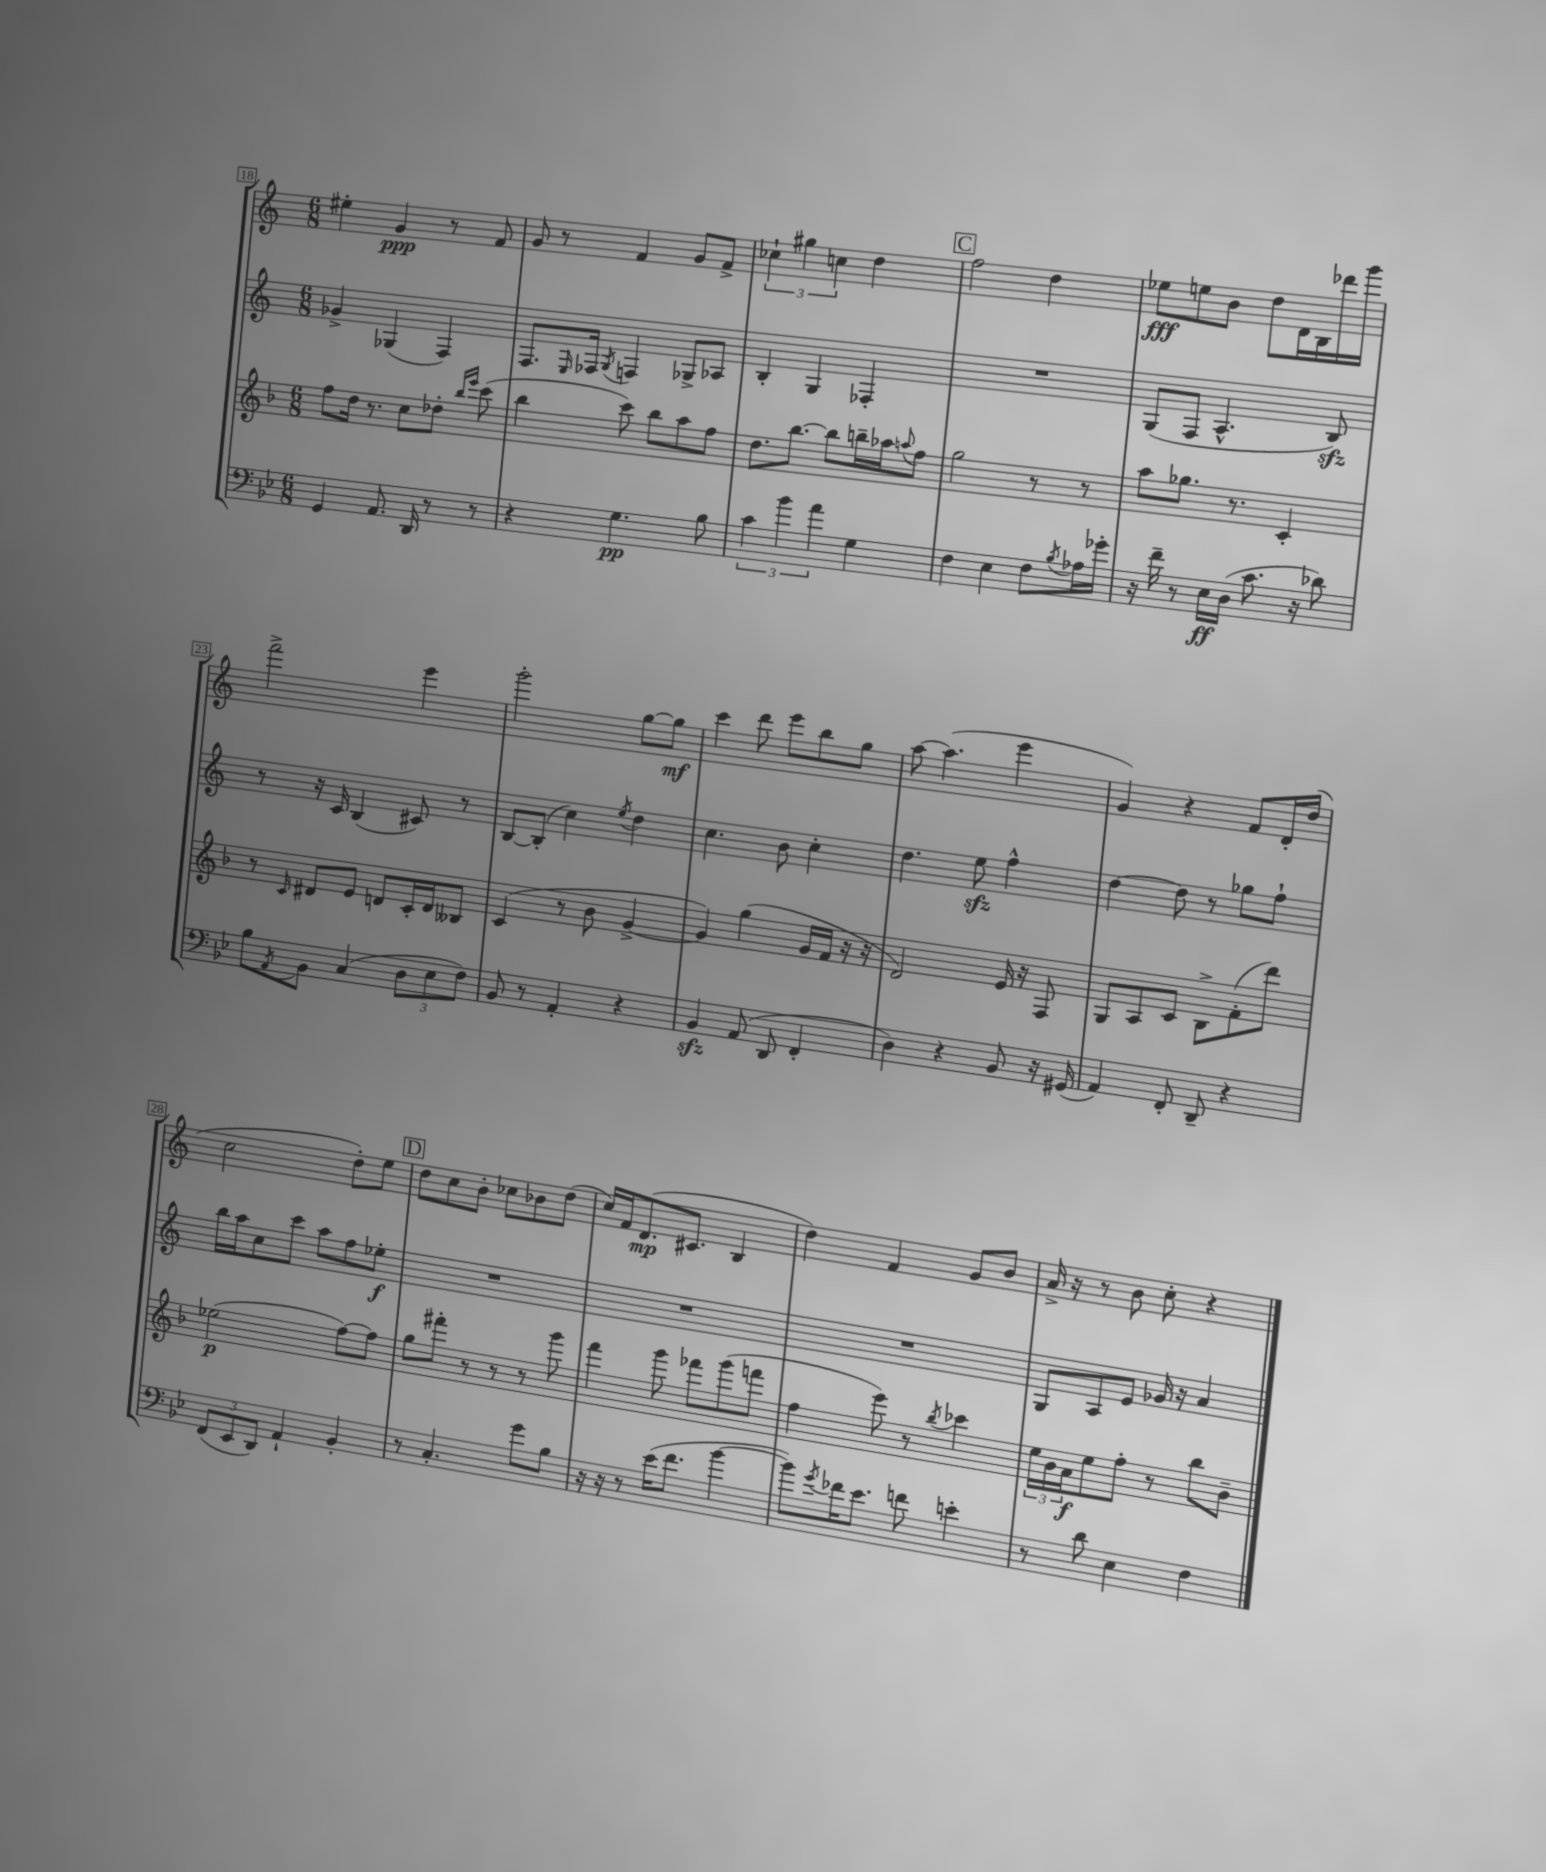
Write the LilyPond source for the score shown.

<<
\new StaffGroup <<
\new Staff = "s0" {
    \clef treble \key c \major \numericTimeSignature \time 6/8
    eis''4-. g'4\ppp r8 f'8 |
    g'8 r8 f'4 g'8 f'8-> |
    \tuplet 3/2 { ces''4-! gis''4 c''4 } d''4 |
    \mark \markup { \box "C" } f''2 d''4 |
    ees''8\fff e''8 b'8 d''8 d'16 b16 des'''16 g'''16 |
    f'''2-> e'''4 |
    g'''2-. g''8~ g''8\mf |
    c'''4 d'''8 e'''8 b''8 g''8 |
    a''8~ a''4.( e'''4 |
    g'4) r4 f'8 d'16-. d''16( |
    c''2 d''8-.) e''8 |
    \mark \markup { \box "D" } d''8 c''8 b'8-. ces''8 bes'8 d''8( |
    c''16) f'16 d'8.\mp( cis'8. b4 |
    d''4) f'4 g'8 b'8 |
    a'16-> r16 r8 b'8 c''8-. r4 \bar "|." |
}
\new Staff = "s1" {
    \clef treble \key c \major \numericTimeSignature \time 6/8
    ges'4-> ges4( f4) |
    f8. \grace { e16 } fes16 \acciaccatura { g8 } f4 ges8-> aes8 |
    b4-. g4 fes4-. |
    \mark \markup { \box "C" } R2. |
    g8( f8 a4.-^ b8\sfz) |
    r8 r16 c'16 b4( cis'8) r8 |
    b8~ b8-.( c''4) \acciaccatura { e''8 } d''4 |
    c''4. b'8 c''4-. |
    d''4. e''8\sfz f''4-^ |
    d''4~ d''8 r8 ges''8 f''8-! |
    b''16 a''16 c''8 c'''8 a''8 f''8 ees''8-.\f |
    \mark \markup { \box "D" } R2. |
    R2. |
    R2. |
    g8 a8 e'8 ges'16 r16 a'4 \bar "|." |
}
\new Staff = "s2" {
    \clef treble \key f \major \numericTimeSignature \time 6/8
    f''8 d''16 r8. c''8 des''8-. \grace { bes''16 e'''16 } c'''8( |
    bes''4 c'''8) bes''8 a''8 f''8 |
    d''8. bes''8.~ bes''8 b''16-- aes''16 \appoggiatura { a''8 } f''8 |
    \mark \markup { \box "C" } g''2 r8 r8 |
    a''8 ges''8. r8. c'4-. |
    r8 \grace { c'16 } dis'8 e'8 d'8 c'16-. d'16 beses8 |
    c'4( r8 bes'8 g'4~-> |
    g'4) g''4( g'16 f'16 r16 r16 |
    d'2) e'16 r16 f8 |
    g8 a8 c'8 bes8-> f'8-.( d'''8) |
    ees''2\p( f''8~) f''8 |
    \mark \markup { \box "D" } g''8 fis'''8-. r8 r8 r8 g'''8 |
    f'''4 g'''8 fes'''8 g'''8( f'''8 |
    f''4 e'''8) r8 \acciaccatura { bes''8 } ces'''4 |
    \tuplet 3/2 { e''16 bes'16 a'16\f } e''8 f''8-. r8 bes''8 bes'8-- \bar "|." |
}
\new Staff = "s3" {
    \clef bass \key bes \major \numericTimeSignature \time 6/8
    g,4 a,8. d,16 r8 r8 |
    r4 g4.\pp bes8 |
    \tuplet 3/2 { c'4 bes'4 a'4 } g4 |
    \mark \markup { \box "C" } f4 ees4 f8 \acciaccatura { bes8 } aes16 ges'16-. |
    r16 f'16-- r8 ees16\ff d16( c'8. r16 des'8) |
    bes8 \acciaccatura { a,8 } bes,8 c4( \tuplet 3/2 { d8 ees8 f8) } |
    bes,8 r8 a,4-. r4 |
    bes,4\sfz a,8( d,8 f,4-. |
    d4) r4 bes,8 r16 gis,16( |
    a,4) f,8-. d,8-- r4 |
    \tuplet 3/2 { f,8( ees,8 d,8) } a,4-! bes,4-. |
    \mark \markup { \box "D" } r8 c4.-. g'8 bes8 |
    r16 r16 r8 ees'16( f'8. bes'4~ |
    bes'8) \acciaccatura { g'8 } fes'16 ees'8. f'8 e'4-. |
    r8 d'8 ees4 f4 \bar "|." |
}
>>
>>
\layout { \context { \Score currentBarNumber = #18 \override BarNumber.stencil = #(make-stencil-boxer 0.1 0.3 ly:text-interface::print) } }
